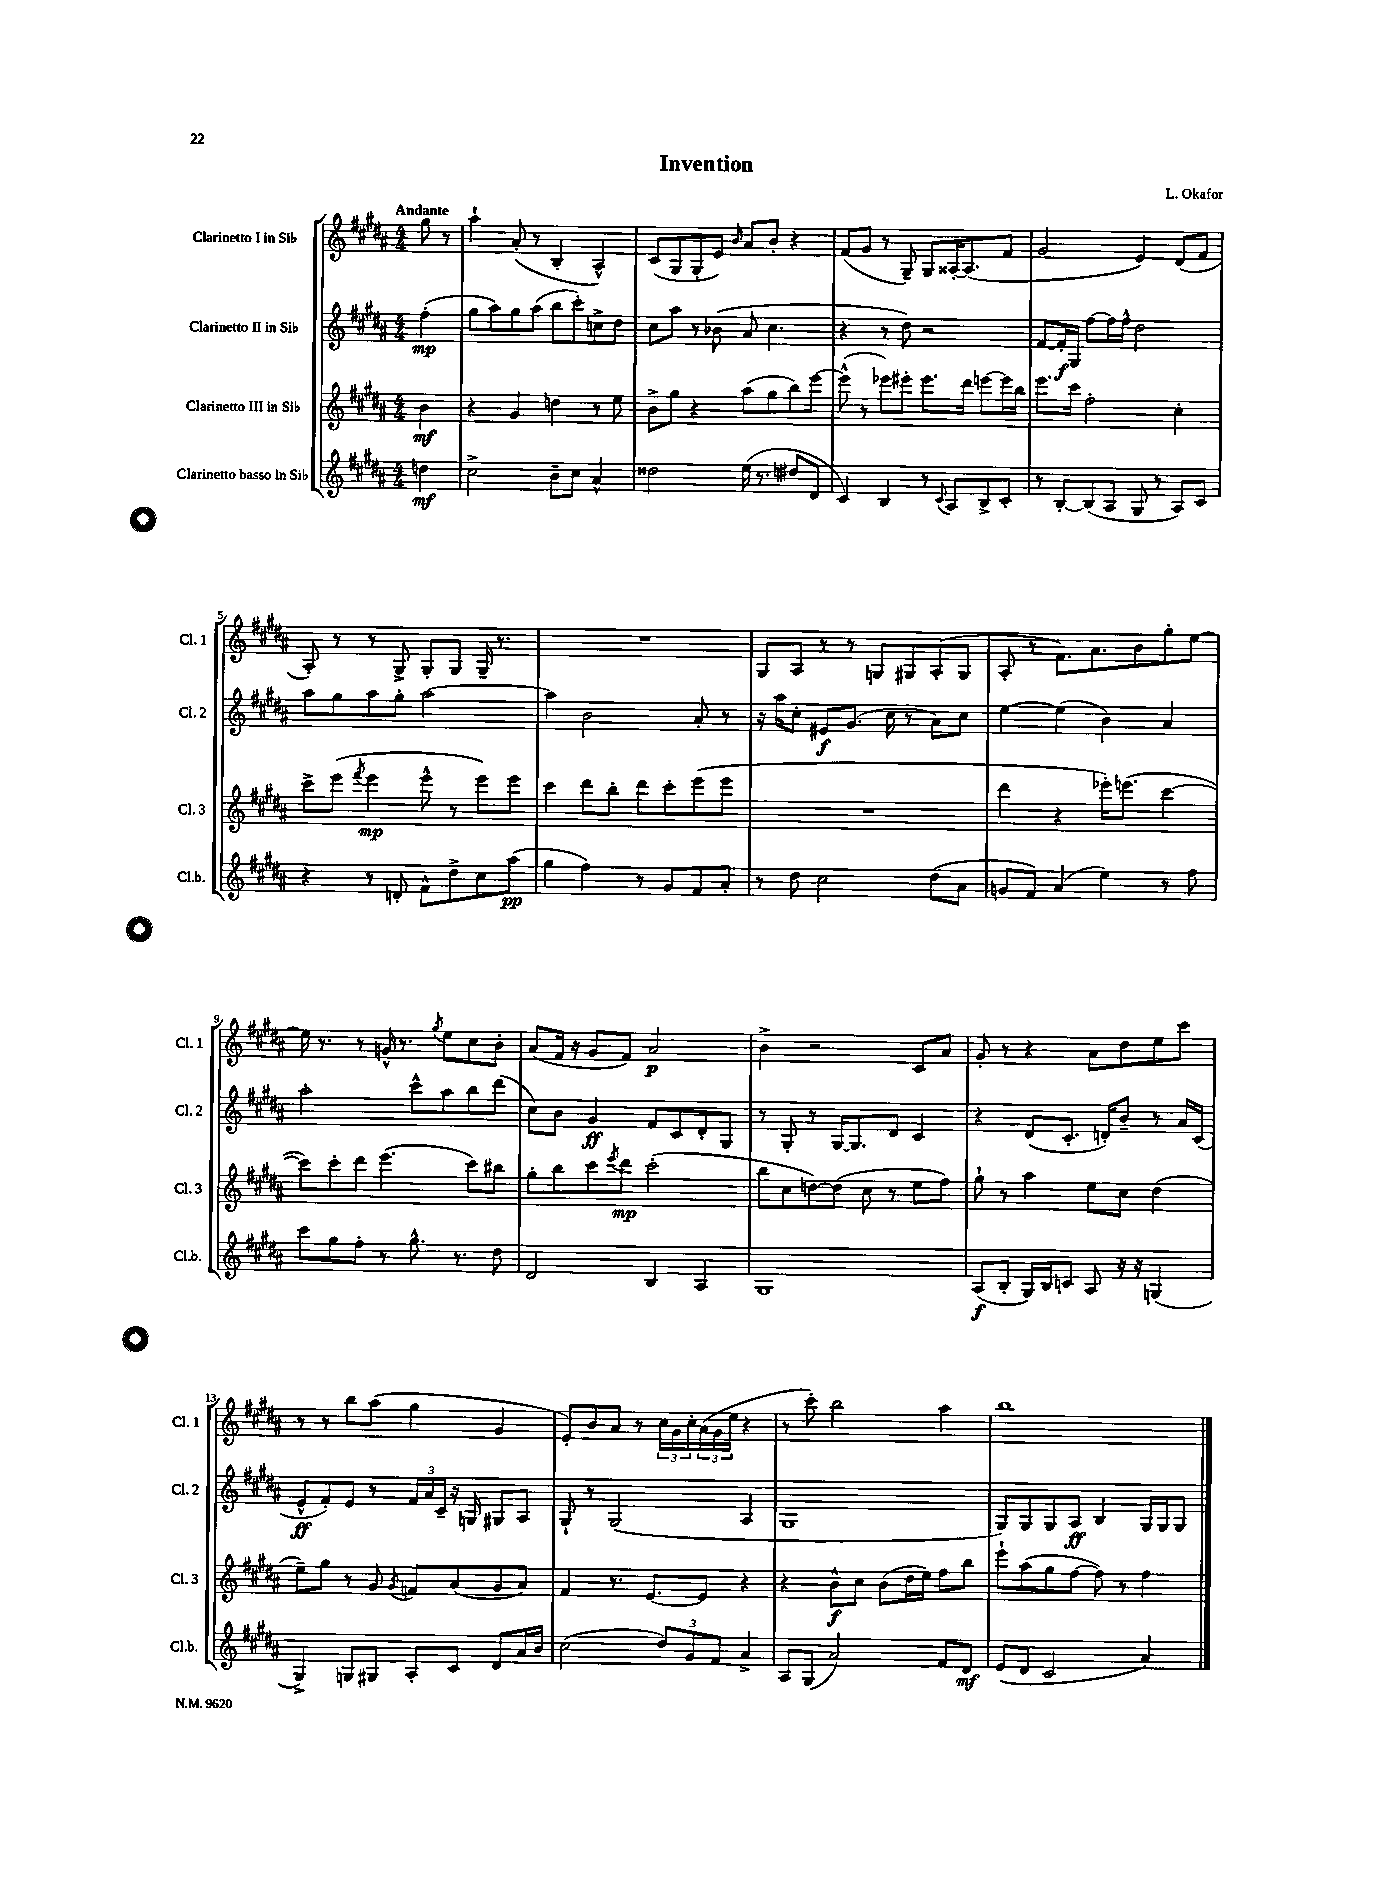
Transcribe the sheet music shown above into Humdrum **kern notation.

**kern	**kern	**kern	**kern
*staff4	*staff3	*staff2	*staff1
*clefG2	*clefG2	*clefG2	*clefG2
*k[f#c#g#d#a#]	*k[f#c#g#d#a#]	*k[f#c#g#d#a#]	*k[f#c#g#d#a#]
*M4/4	*M4/4	*M4/4	*M4/4
4dd	4b	(4ff#'	8gg#
.	.	.	8r
=	=	=	=
2cc#^	4r	8gg#	4aa#`
.	.	8aa#)	.
.	4g#	8gg#	(8a#'
.	.	(8aa#	8r
8b~	4dd	8bb	4B'
8cc#	.	8ccc#')	.
4a#^^	8r	8cc^	4A#^^)
.	8ee	8dd#	.
=	=	=	=
2dd##	8b^	8cc#	(8c#
.	8gg#	8aa#	8G#
.	4r	8r	8G#'
.	.	(8b-	8e)
.	.	.	16qqb
(16ee	(8aa#	8a#	8a#
8.r	.	.	.
.	8gg#	4.cc#	8b'
8dd#	8bb)	.	4r
8d#	[8eee	.	.
=	=	=	=
4c#)	(8eee^^]	4r	(8f#
.	8r	.	8g#
4B	8eee-)	8r	8r
.	8eee#'	8dd#)	8G#~)
8r	8.eee#	2r	8G#
8qqc#	.	.	.
8A#	.	.	[16A##'
.	16ddd#	.	(8.A##]
8B^	[8eee	.	.
8c#'	16eee]	.	8f#
.	16bb	.	.
=	=	=	=
8r	8.eee	[8f#	2g#
[8B'	.	16f#']	.
.	16ccc#	16G#	.
(8B]	2ff#'	[8ff#	.
8A#	.	16ff#]	.
.	.	16ff#^^	.
8G#	.	2dd#	4e)
8r	.	.	.
8A#)	4cc#'	.	(8d#
8c#	.	.	8f#
=	=	=	=
4r	8ccc#^	8aa#	8A#')
.	(8eee	8gg#	8r
.	8qfff#	.	.
8r	4eee	8aa#	8r
8d'	.	8gg#'	8G#^
8f#^^	8eee^^	[2aa#	8G#'
8dd#^	8r	.	8G#
8cc#	8eee)	.	16G#~
.	.	.	8.r
(8aa#	8eee	.	.
=	=	=	=
4gg#	4ccc#	4aa#]	1r
4ff#)	8ddd#	2b	.
.	8bb'	.	.
8r	8ddd#	.	.
8g#	8ccc#'	.	.
8f#	(8eee	8a#'	.
8a#'	8eee	8r	.
=	=	=	=
8r	1r	16r	8G#
.	.	16aa#	.
8dd#	.	8cc#'	8A#
2cc#	.	8e#	8r
.	.	(8.g#	8r
.	.	.	8G
.	.	16cc#	.
.	.	8r	8G#
(8dd#	.	8a#)	(8A#'
8a#	.	8cc#	8G#
=	=	=	=
8g	4ddd#	[4ee	8A#'
8f#)	.	.	8r
(4a#	4r	(4ee]	8.f#)
.	.	.	8.a#
4ee)	16eee-')	4b)	.
.	(8.eee	.	.
.	.	.	8b
8r	[4ccc#	4a#	8gg#'
8ff#	.	.	[8ee
=	=	=	=
8ccc#	8ccc#])	2aa#'	16ee]
.	.	.	8.r
8gg#	8ccc#'	.	.
8ff#'	8ddd#	.	8r
8r	(4.eee	.	16g^^
.	.	.	8.r
8.gg#^^	.	8ccc#^^	.
.	.	.	8qgg#
.	.	8aa#	8ee
8.r	.	.	.
.	8ccc#)	8bb	8cc#
8dd#	8bb#	(8ddd#	8b'
=	=	=	=
2d#	8gg#'	8cc#)	(8a#
.	8bb	8b	16f#
.	.	.	16r
.	8ccc#	4g#	8g#
.	8qeee	.	.
.	8ddd#	.	8f#)
4B	(2ccc#'	8f#	2a#
.	.	8c#	.
4A#	.	8d#'	.
.	.	8G#	.
=	=	=	=
1G#	8bb	8r	4b^
.	8cc#	8G#'	.
.	[8dd)	8r	2r
.	(8dd]	[16G#	.
.	.	8.G#]	.
.	8cc#	.	.
.	8r	8d#	.
.	8ee	4c#	8c#
.	8ff#)	.	8a#
=	=	=	=
(8A#	8gg#`	4r	8g#'
8B'	8r	.	8r
16G#)	4aa#	(8d#	4r
16B	.	.	.
8c	.	8.c#'	.
8A#	8ee	.	8a#
.	.	16d')	.
16r	8cc#	8b~	8dd#
16r	.	.	.
(4G	(4dd#	8r	8ee
.	.	16a#	8ccc#
.	.	(16c#	.
=	=	=	=
4G#^)	8ee~)	8e^^	8r
.	8gg#	8f#')	8r
8G	8r	8e	8bb
8G#	8g#	8r	(8aa#
.	8qg#	.	.
8A#'	8f	24f#	4gg#
.	.	24a#	.
.	.	24c#~	.
8c#	(8a#	16r	.
.	.	16G	.
8d#	8g#	8G#	4g#
16a#	8a#)	8A#	.
16b	.	.	.
=	=	=	=
(2cc#	4f#	8G#`	8e')
.	.	8r	8b
.	8.r	(2G#	8a#
.	.	.	8r
.	[8.e	.	.
12dd#)	.	.	24cc#
.	.	.	24g#
12g#	.	.	24cc#'
.	8e]	.	(24a#
12f#	.	.	24g#
.	.	.	24ee
4a#^	4r	4A#	4r
=	=	=	=
8A#	4r	1G#	8r
(8G#	.	.	8ccc#')
2a#)	8b^^	.	2bb
.	8cc#	.	.
.	(8b	.	.
.	16dd#	.	.
.	16ee)	.	.
8f#	8ff#	.	4aa#
8d#	8bb	.	.
=	=	=	=
(8e	8eee`	8G#)	1bb
8d#	(8aa#	8G#	.
2c#	8gg#	8G#	.
.	[8ff#	8A#	.
.	8ff#])	4B	.
.	8r	.	.
4a#)	4ff#	16G#	.
.	.	16G#	.
.	.	8G#	.
==	==	==	==
*-	*-	*-	*-
